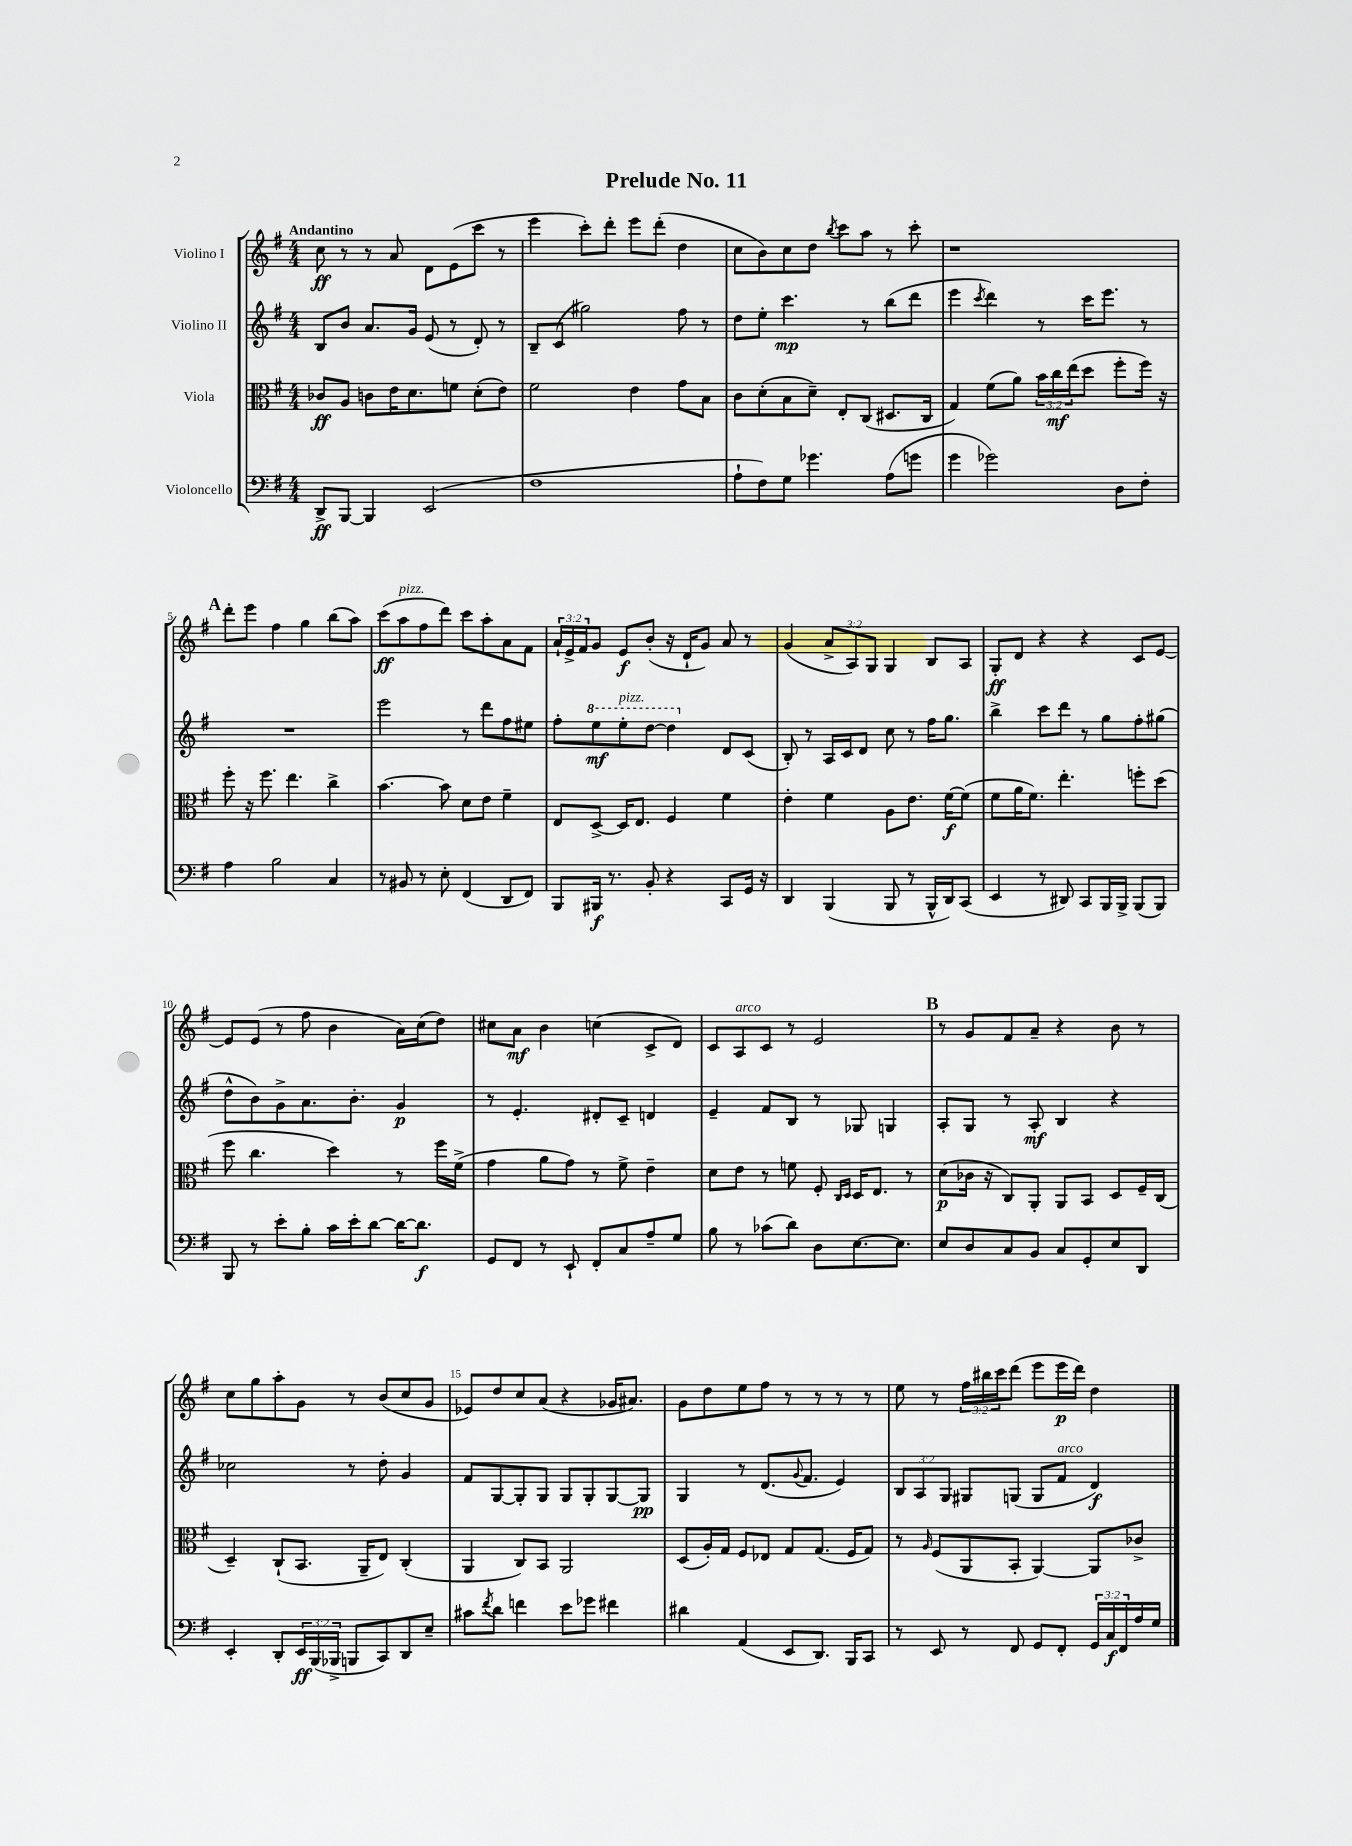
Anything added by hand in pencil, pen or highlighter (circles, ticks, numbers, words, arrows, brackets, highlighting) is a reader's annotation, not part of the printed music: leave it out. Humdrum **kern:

**kern	**kern	**kern	**kern
*staff4	*staff3	*staff2	*staff1
*clefF4	*clefC3	*clefG2	*clefG2
*k[f#]	*k[f#]	*k[f#]	*k[f#]
*M4/4	*M4/4	*M4/4	*M4/4
8DD^	8c-	8B	8cc
[8BBB	8A	8b	8r
4BBB]	8c	8.a	8r
.	16e	.	8a
.	8.d	16g	.
(2EE	.	(8e	8d
.	8f	8r	(8e
.	(8d'	8d')	8ccc
.	8e)	8r	8r
=	=	=	=
1F#	2f#	8B~	4eee
.	.	(8c	.
.	.	2gg#)	8ccc')
.	.	.	8ddd'
.	4e	.	8eee
.	.	.	(8ddd'
.	8g	8ff#	4dd
.	8B	8r	.
=	=	=	=
8A`	8c	8dd	8cc
8F#)	(8d'	8ee'	8b)
8G	8B	4.ccc	8cc
4.g-	8d~)	.	8dd
.	.	.	8qbb
.	8E'	.	8ccc
.	(8C	8r	8aa
(8A	8.D#	(8bb	8r
8g	.	8ddd	8ccc'
.	16C	.	.
=	=	=	=
4g	4G)	4eee	1r
.	.	8qccc	.
2g-)	(8f#	4ddd)	.
.	8a)	.	.
.	24b	8r	.
.	24cc	.	.
.	(24ee	.	.
.	8dd	16ccc	.
.	.	8.eee	.
8D	8ff#'	.	.
8F#'	16ff#)	8r	.
.	16r	.	.
=	=	=	=
4A	8ff#'	1r	8ddd'
.	16r	.	8eee
.	8.ff#	.	.
2B	.	.	4ff#
.	4.ee	.	.
.	.	.	4gg
4C	4cc^	.	(8bb
.	.	.	8aa)
=	=	=	=
8r	[4.b	2eee	(8ccc
8BB#	.	.	8aa
8r	.	.	8ff#
8E'	8b]	.	8ddd)
(4FF#	8d	8r	8ccc
.	8e	8ddd	8aa'
8DD	4f#~	8ff#	8a
8FF#)	.	8ee#	8f#
=	=	=	=
8BBB	8E	8ff#'	24a`
.	.	.	24e^
.	.	.	24f#
16BBB#	[8D^	8eee	8g
8.r	.	.	.
.	16D]	8eee'	8e
.	8.E	.	.
8BB'	.	[8ddd	(8b'
4r	4F#	4ddd]	16r
.	.	.	16d`
.	.	.	8g)
8CC	4f#	8d	8a
16GG	.	(8c	8r
16r	.	.	.
=	=	=	=
4DD	4e'	8B')	(4g
.	.	8r	.
(4BBB	4f#	16A	12a^
.	.	16c	.
.	.	.	12A)
.	.	8d	.
.	.	.	12G
8BBB	8A	8cc	4G
8r	8.e	8r	.
16BBB^^	.	16ff#	8B
16DD)	[16f#	8.gg	.
(8CC	(8f#]	.	8A
=	=	=	=
4EE	8f#	4bb^	8G'
.	16a	.	8d
.	8.f#)	.	.
8r	.	8ccc	4r
8DD#)	4.ee'	8ddd	.
8CC	.	8r	4r
16BBB	.	8gg	.
16BBB^	.	.	.
(8BBB	8ff'	8ff#'	8c
8BBB)	(8dd	(8gg#	[8e
=	=	=	=
8BBB	8ff#	8dd^^	8e]
8r	4.cc	8b)	(8e
8e'	.	8g^	8r
8B'	.	8.a	8ff#
16c	4dd)	.	4b
16e'	.	8.b'	.
[8d	.	.	.
16d_	8r	4g	16a)
8.d]	.	.	(16cc
.	16ff#	.	8dd)
.	(16f#^	.	.
=	=	=	=
8GG	4g	8r	8cc#
8FF#	.	4.e'	8a
8r	8a	.	4b
8EE`	8g)	.	.
8FF#'	8r	8d#'	(4cc
8C	8f#^	8c~	.
8A~	4e~	4d	8c^
8G	.	.	8d)
=	=	=	=
8B	8d	4e~	8c
8r	8e	.	8A
(8c-	8r	8f#	8c
8d)	8f	8B	8r
8D	8F#'	8r	2e
.	16qqC	.	.
.	16qqD	.	.
[8.E	16D	8G-	.
.	8.E	.	.
.	.	4G	.
8.E]	.	.	.
.	8r	.	.
=	=	=	=
8E	(8d	8A'	8r
8D	16c-	8G	8g
.	16r	.	.
8C	8C)	8r	8f#
8BB	8AA'	8A'	8a~
8C	8AA	4B	4r
8GG'	8BB	.	.
8E	8D	4r	8b
8DD	16F#~	.	8r
.	(16C	.	.
=	=	=	=
4EE'	4D~)	2cc-	8cc
.	.	.	8gg
8DD'	(8C`	.	8aa'
24EE	8.BB	.	8g
(24BBB	.	.	.
24BBB-^	.	.	.
8BBB	.	8r	8r
.	16AA~	.	.
8CC)	8E)	8dd'	(8b
8DD	(4C'	4g	8cc
8E~	.	.	8g
=	=	=	=
8c#	4AA	8f#	8e-)
8qf#	.	.	.
8d	.	[8G	8dd
4f	8C)	8G']	8cc
.	8BB	8G	(8a
8e	2AA	8G	4r
8g-	.	8G'	.
4f#	.	[8G	16g-
.	.	.	8.a#)
.	.	8G]	.
=	=	=	=
4d#	(8D	4G	8g
.	16A')	.	8dd
.	16G	.	.
(4AA	8F#	8r	8ee
.	8E-	(8.d	8ff#
8EE	8G	.	8r
.	.	8qqg	.
.	.	8.f#	.
8.DD)	(8.G	.	8r
.	.	4e)	8r
16BBB	16F#	.	.
8CC	8G)	.	8r
=	=	=	=
8r	8r	12B	8ee
.	.	12A	.
.	16qqA	.	.
8EE	(8F#	.	8r
.	.	12G	.
8r	8AA	8G#	24ff#
.	.	.	24bb#
.	.	.	24ccc
8FF#	8BB'	(8G	(8ddd
8GG	[4AA)	8G	8eee
8FF#'	.	8f#	16eee
.	.	.	16ddd)
24GG	8AA]	4d)	4dd
24C	.	.	.
24FF#	.	.	.
16A	8c-^	.	.
16G	.	.	.
==	==	==	==
*-	*-	*-	*-
